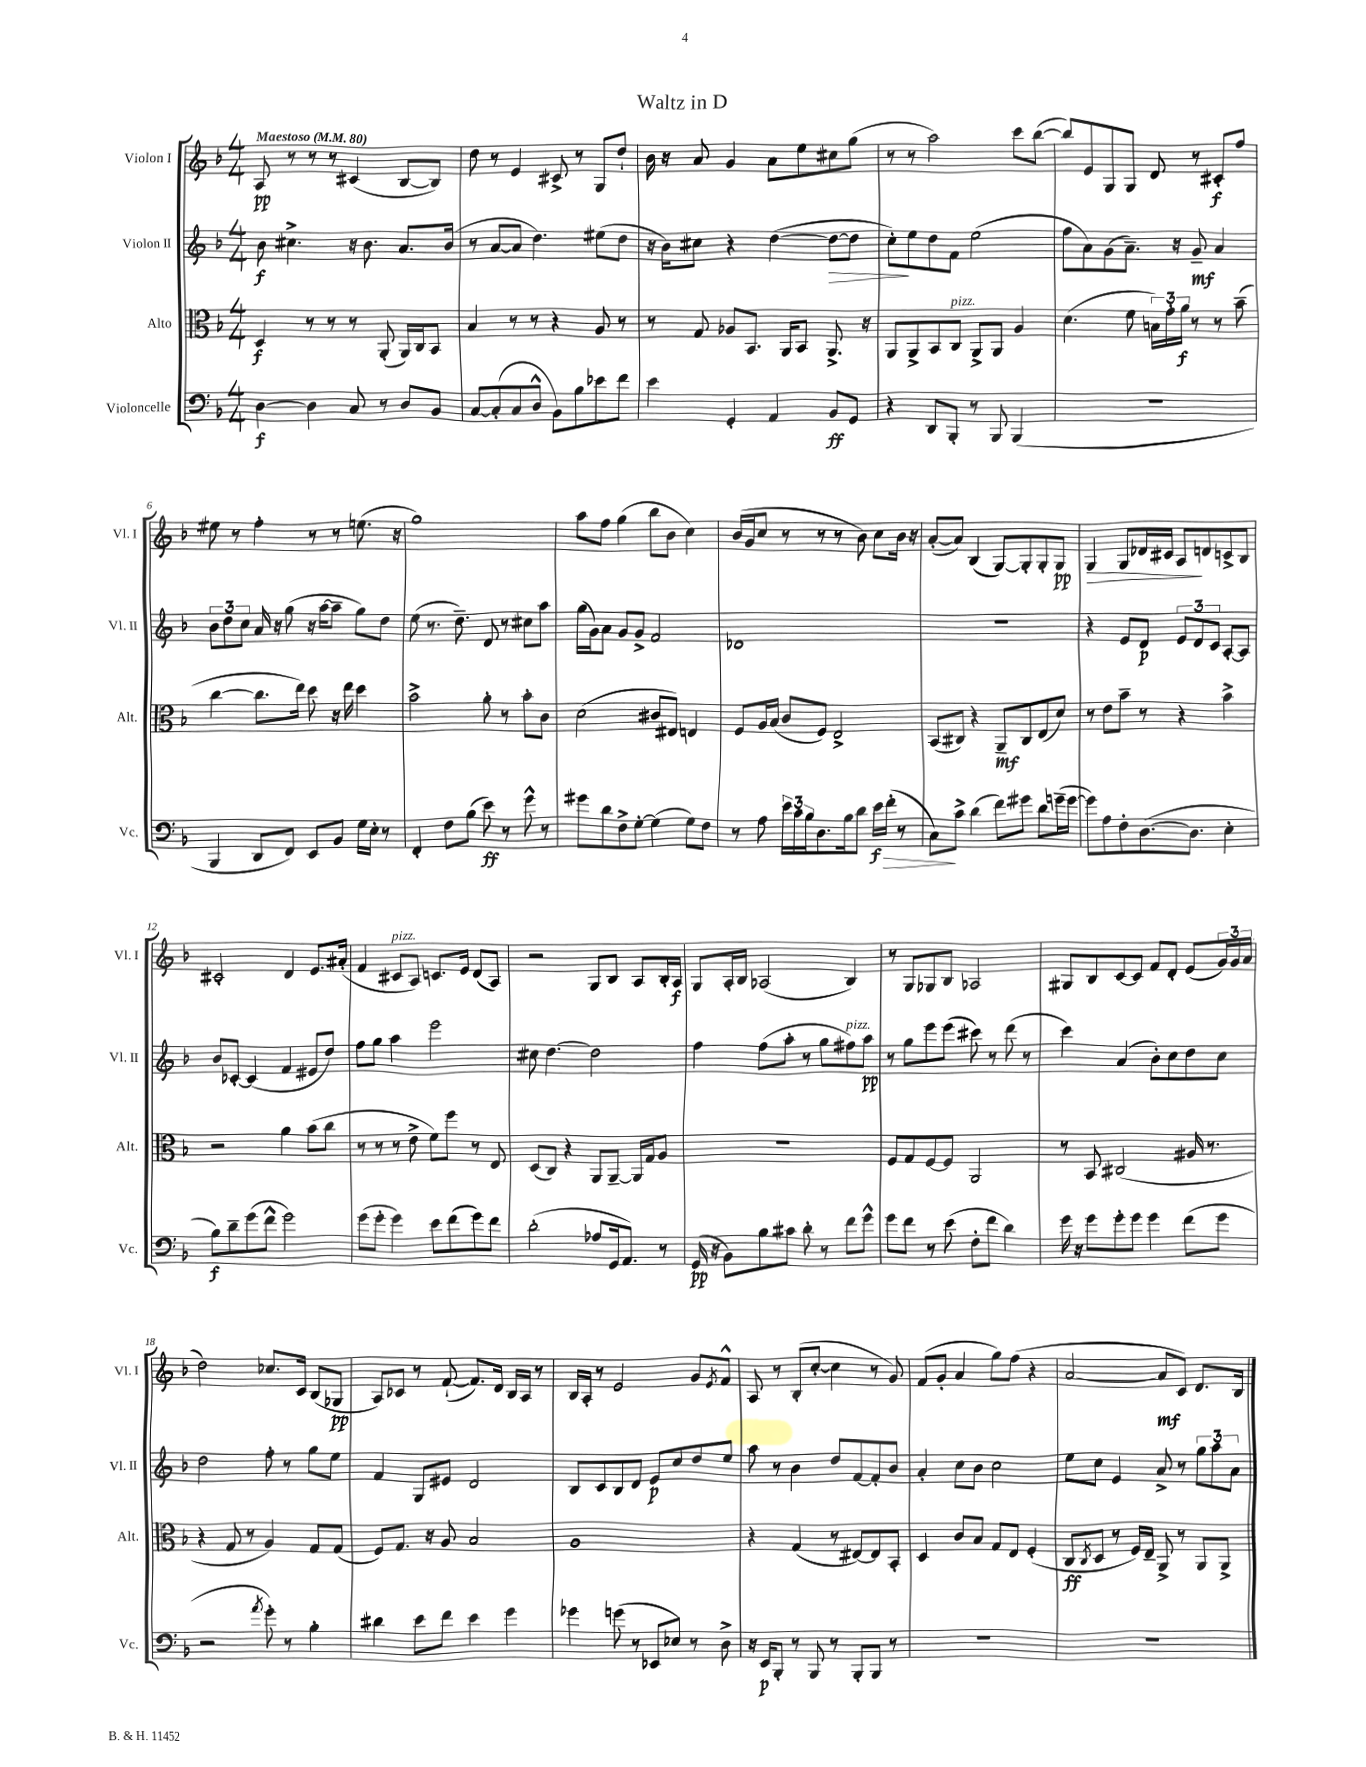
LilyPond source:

\header { title = "Waltz in D" }
<<
\new StaffGroup <<
\new Staff = "s0" \with { instrumentName = "Violon I" shortInstrumentName = "Vl. I" } {
    \clef treble \key f \major \numericTimeSignature \time 4/4 \tempo "Maestoso" 4 = 80
    a8\pp r8 r8 r8 cis'4( bes8~ bes8) |
    d''8 r8 e'4 cis'8-> r8 g8 d''8-! |
    bes'16 r16 a'8 g'4 a'8 e''8 cis''8 g''8( |
    r8 r8 a''2) c'''8 bes''8~( |
    bes''8) e'8 g8 g8 d'8 r8 cis'8-.\f f''8 |
    eis''8 r8 f''4-. r8 r8 e''8.( r16 |
    g''1) |
    a''8 f''8 g''4( bes''8 bes'8 c''4) |
    bes'16( g'16 c''8 r8 r8 r8 bes'8) c''8 bes'16 r16 |
    a'8~-.( a'8) bes4( g8~) g8-. g8-. g8\pp |
    g4\> g8 des'16 cis'16 a8\! d'8 c'8-> bes8 |
    cis'2-. d'4 e'8. ais'16-.( |
    f'4 cis'8^\markup { \italic "pizz." } a8) c'8. e'16 d'8( a8) |
    r2 g8 bes8 a8 bes16-. a16\f |
    g8 a16-. bes16 aes2( bes4) |
    r8 g8 ges8 bes8 aes2 |
    gis8 bes8 c'8~ c'8 f'8 d'8-. e'8( \tuplet 3/2 { g'16) g'16 a'16( } |
    d''2) ces''8. c'16 bes8( ges8\pp |
    a8) ces'8 r8 f'8~-!( f'8.) d'16 bes16 a16 r8 |
    bes16 a16-. r8 e'2 g'8 \acciaccatura { e'8 } f'8-^ |
    a8 r8 bes8-.( c''8~-. c''4 r8 g'8) |
    f'8( g'8-. a'4 g''8) f''8( r4 |
    a'2~ a'8\mf c'8) d'8. bes16 \bar "|." |
}
\new Staff = "s1" \with { instrumentName = "Violon II" shortInstrumentName = "Vl. II" } {
    \clef treble \key f \major \numericTimeSignature \time 4/4
    bes'8\f cis''4.-> r16 bes'8. a'8. bes'16( |
    r8 a'8~ a'8 d''4.) eis''8( d''8 |
    r16 bes'16) cis''8 r4 d''4~( d''8~\> d''8 |
    c''8-.\!) e''8 d''8 f'8 e''2( |
    f''8 a'8) g'8( a'8.--) r16 g'8--\mf a'4 |
    \tuplet 3/2 { bes'8 d''8 c''8 } a'16 r16 g''8( r16 a''16~ a''8-- g''8) d''8 |
    e''8( r8. d''8.--) d'8 r8 cis''8 a''8 |
    g''16( g'16) a'8 g'8 g'8-> f'2 |
    des'1 |
    R1 |
    r4 e'8 d'8\p \tuplet 3/2 { e'8 d'8 c'8 } a8~-. a8 |
    bes'8 ces'8~-. ces'4( f'4 eis'8 d''8) |
    f''8 g''8 a''4 e'''2 |
    cis''8 d''4.~ d''2 |
    f''4 f''8( a''8-. r8 g''8 fis''8^\markup { \italic "pizz." }) a''8\pp |
    r8 g''8 e'''8 e'''8( cis'''8) r8 d'''8( r8 |
    c'''4) a'4( bes'8-.) c''8 d''8 c''8 |
    d''2 f''8-. r8 g''8 e''8 |
    f'4 g8 eis'8 d'2 |
    bes8 c'8 bes8 d'8 e'8\p c''8 d''8 e''8 |
    a''8 r8 bes'4 d''8 f'8~ f'8-. bes'8 |
    a'4-. c''8 bes'8 c''2 |
    e''8 c''8 e'4 a'8-> r8 \tuplet 3/2 { g''8 a''8 a'8 } \bar "|." |
}
\new Staff = "s2" \with { instrumentName = "Alto" shortInstrumentName = "Alt." } {
    \clef alto \key f \major \numericTimeSignature \time 4/4
    d4\f r8 r8 r8 a,8-.( a,16) c16 bes,8 |
    bes4 r8 r8 r4 a8 r8 |
    r8 g8 aes8 bes,8. a,16 bes,8 a,8.-> r16 |
    a,8 a,8-> bes,8 c8^\markup { \italic "pizz." } a,8-> a,8 a4 |
    d'4.( f'8 \tuplet 3/2 { b16) g'16-. a'16\f } r8 r8 bes'8--( |
    c''4~ c''8. e''16) d''8 r16 e''16 d''4 |
    bes'2-> a'8-. r8 bes'8-. c'8 |
    d'2( cis'8 eis8) e4 |
    f8 a16 bes16( c'8 f8) e2-> |
    bes,8( cis8) r4 a,8--\mf cis8 e8( d'8) |
    r8 e'8 bes'8-- r8 r4 bes'4-> |
    r2 a'4 bes'8( c''8 |
    r8 r8 r8 e'8-> f'8) f''8 r8 e8 |
    d8( c8) r4 a,8 a,8~-- a,16 g16 a8 |
    r1 |
    f8 g8 f8~ f8 a,2 |
    r8 bes,8 cis2( ais16 r8. |
    r4 g8 r8 a4) g8 g8( |
    f8) g8. r16 a8 bes2 |
    a1 |
    r4 g4( r8 eis8~) eis8 bes,8-. |
    d4 c'8 bes8 g8 e8 f4-.( |
    c8\ff \acciaccatura { c8 } d8 r8 f16) e16-- a,8-> r8 a,8 a,8-> \bar "|." |
}
\new Staff = "s3" \with { instrumentName = "Violoncelle" shortInstrumentName = "Vc." } {
    \clef bass \key f \major \numericTimeSignature \time 4/4
    d4~\f d4 c8 r8 d8 bes,8 |
    c8~ c8-.( c8 d8-^ bes,8) bes8 ees'8 f'8 |
    e'4 g,4-. a,4 bes,8\ff g,8 |
    r4 d,8 bes,,8-. r8 bes,,8 bes,,4( |
    R1 |
    bes,,4 d,8 f,8) e,8 bes,8 g16 e16-. r8 |
    f,4-. f8 bes8( e'8\ff) r8 g'8-^ r8 |
    gis'8 d'8 f8-> g8~-. g4( g8) f8 |
    r8 a8 \tuplet 3/2 { e'16 c'16 bes16 } d8. bes16 d'8 e'16\f\> f'16-.( r8 |
    c8\!) c'8-> d'4( f'8) gis'8 d'8 g'16--( g'16~ |
    g'8) a8 f8-. d8.~( d8. e4-. |
    bes8\f) d'8-- g'8( f'8-^ g'2) |
    g'8( g'8-. g'4) e'8 f'8( g'8) f'8 |
    d'2-.( aes8 g,16 a,8.) r8 |
    g,16\pp( r16 bes,8) bes8 cis'8 d'8-. r8 f'8 g'8-^ |
    g'8 f'8 r8 e'8( f8-. f'8 d'4) |
    g'16 r16 g'8 g'8-. g'8 g'4 f'8( g'8 |
    r2 \acciaccatura { a'8 } g'8-.) r8 bes4-. |
    dis'4 e'8 f'8 e'4 g'4 |
    ges'4 g'8( r8 ees,8 ees8) r8 d8-> |
    r16 e,16\p bes,,8-. r8 bes,,8 r8 bes,,8-. bes,,8 r8 |
    R1 |
    R1 \bar "|." |
}
>>
>>
